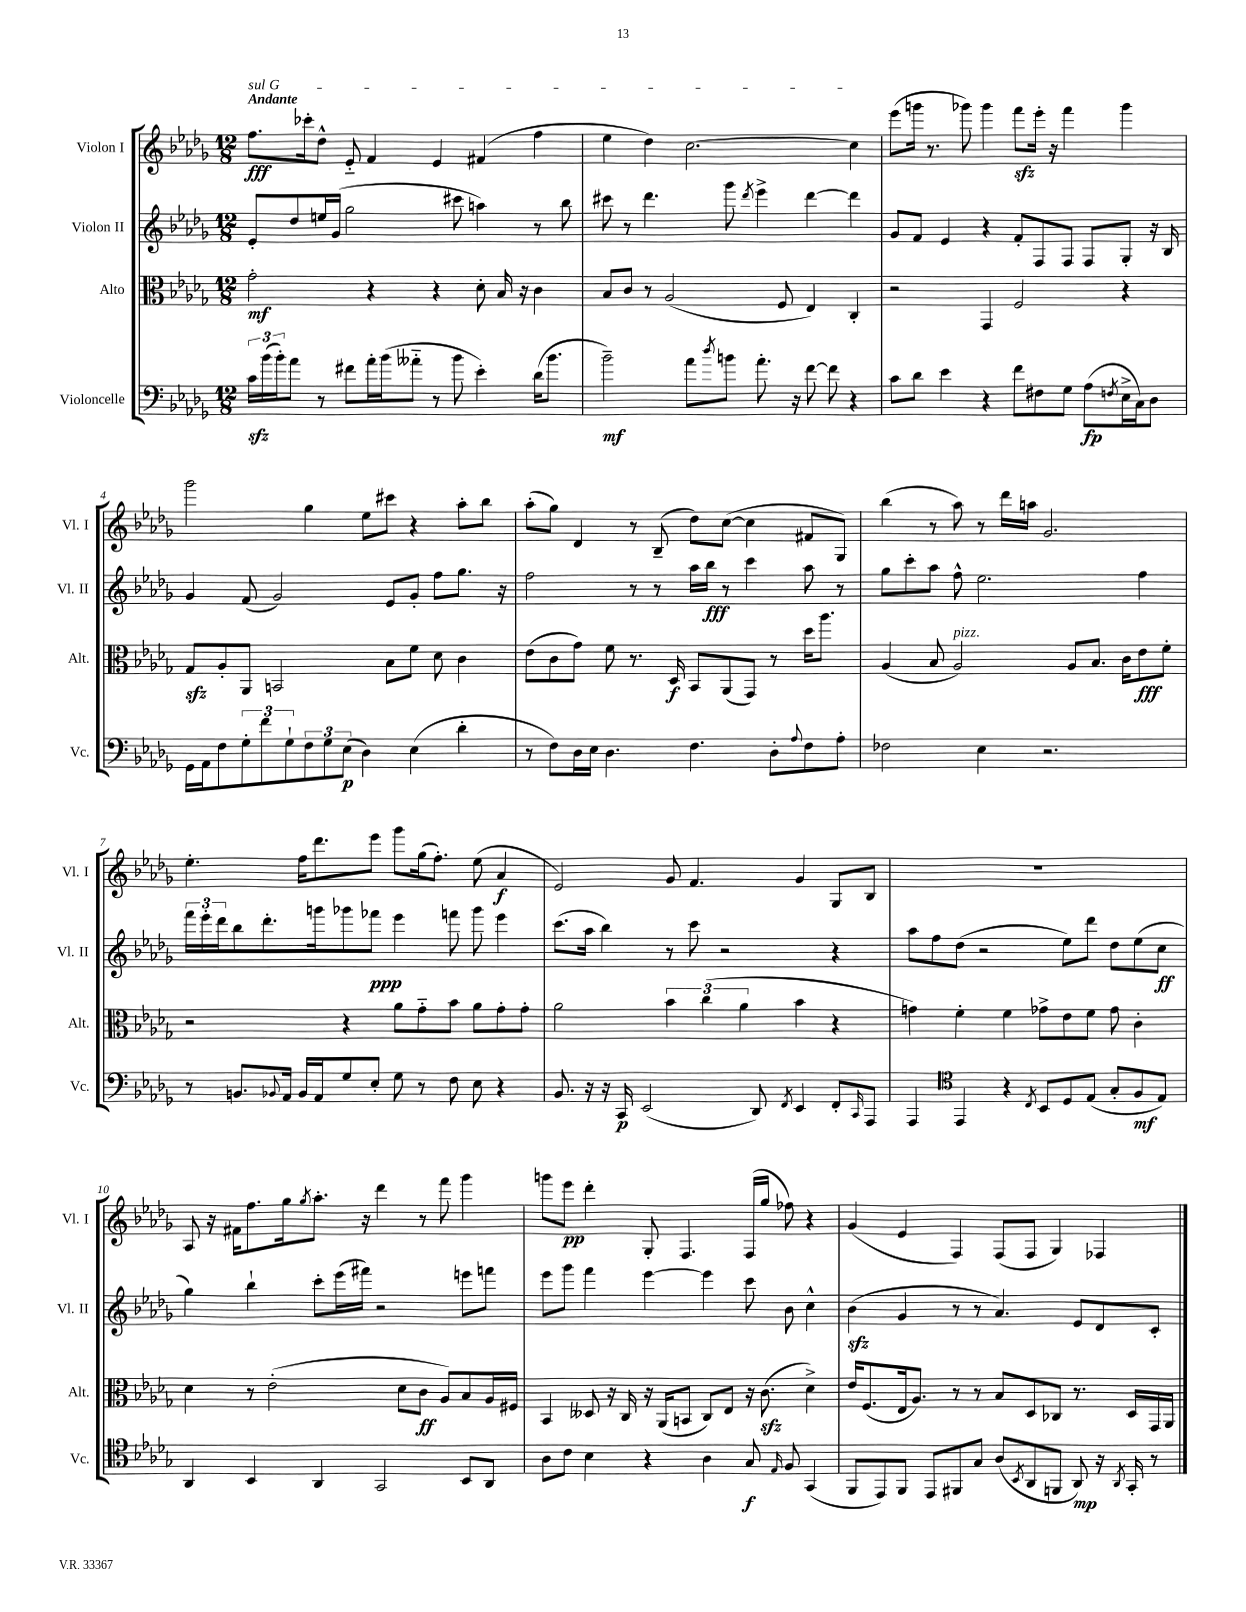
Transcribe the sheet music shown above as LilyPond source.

<<
\new StaffGroup <<
\new Staff = "s0" \with { instrumentName = "Violon I" shortInstrumentName = "Vl. I" } {
    \clef treble \key des \major \numericTimeSignature \time 12/8 \tempo "Andante"
    \once \override TextSpanner.bound-details.left.text = \markup { \italic "sul G" } f''8.\fff\startTextSpan ces'''16-. des''8-^ ees'8-_ f'4 ees'4 fis'4( f''4 |
    ees''4 des''4) c''2.~ c''4\stopTextSpan |
    ees'''8( g'''16 r8. ges'''8) ges'''4 f'''8\sfz ees'''16-. r16 f'''4 ges'''4 |
    ges'''2 ges''4 ees''8 cis'''8 r4 aes''8-. bes''8 |
    aes''8-.( ges''8) des'4 r8 bes8--( des''8) c''8~( c''4 fis'8 ges8) |
    bes''4( r8 aes''8) r8 des'''16 a''16 ges'2. |
    ees''4.-. f''16 des'''8. ees'''8 ges'''8 ges''16( f''8.-.) ees''8( aes'4\f |
    ees'2) ges'8 f'4. ges'4 ges8 bes8 |
    R1. |
    aes8 r16 fis'16 f''8. ges''16 \acciaccatura { ges''8 } aes''8.-. r16 des'''4 r8 f'''8 ges'''4 |
    g'''8 ees'''8\pp des'''4-. ges8-. f4. f16( ges''16 fes''8) r4 |
    ges'4( ees'4 f4) f8( f8 ges4) fes4 \bar "|." |
}
\new Staff = "s1" \with { instrumentName = "Violon II" shortInstrumentName = "Vl. II" } {
    \clef treble \key des \major \numericTimeSignature \time 12/8
    ees'8-. des''8 e''16 ges'16( ges''2 cis'''8 a''4) r8 bes''8 |
    cis'''8 r8 des'''4. ges'''8 \acciaccatura { des'''8 } ees'''4-> des'''4~ des'''4 |
    ges'8 f'8 ees'4 r4 f'8-. f8 f8 f8 ges8-. r16 bes16 |
    ges'4 f'8( ges'2) ees'8 ges'8-. f''8 ges''8. r16 |
    f''2 r8 r8 aes''16 bes''16\fff r8 c'''4 aes''8 r8 |
    ges''8 c'''8-. aes''8 f''8-^ ees''2. f''4 |
    \tuplet 3/2 { f'''16 ees'''16-. des'''16 } bes''8 des'''8.-. g'''16 ges'''8 fes'''8\ppp ees'''4 f'''8 ges'''8 ees'''4 |
    c'''8.( aes''16 bes''4) r8 c'''8 r2 r4 |
    aes''8 f''8 des''8( r2 ees''8) des'''8 des''8 ees''8( c''8\ff |
    ges''4) bes''4-! c'''8-. ees'''16( fis'''16) r2 e'''8 f'''8 |
    ees'''8 ges'''8 f'''4 ees'''4~ ees'''4 c'''8 bes'8 c''4-^ |
    bes'4\sfz( ges'4 r8 r8 aes'4.) ees'8 des'8 c'8-. \bar "|." |
}
\new Staff = "s2" \with { instrumentName = "Alto" shortInstrumentName = "Alt." } {
    \clef alto \key des \major \numericTimeSignature \time 12/8
    ges'2-.\mf r4 r4 des'8-. bes16 r16 c'4 |
    bes8 c'8 r8 aes2( f8 ees4) c4-. |
    r2 ges,4 f2 r4 |
    ges8\sfz aes8-. aes,8 b,2 bes8 f'8 des'8 c'4 |
    ees'8( c'8 ges'8) f'8 r8. des16\f bes,8 aes,8( ges,8) r8 des''16 aes''8. |
    aes4( bes8 aes2^\markup { \italic "pizz." }) aes8 bes8. c'16 ees'8\fff f'8-. |
    r2 r4 aes'8 ges'8-_ bes'8 aes'8 ges'8-. ges'8-. |
    aes'2 \tuplet 3/2 { bes'4 c''4( aes'4 } bes'4 r4 |
    g'4) f'4-. f'4 ges'8-> ees'8 f'8 ges'8 c'4-. |
    des'4 r8 ees'2-.( des'8 c'8\ff aes8) bes8 aes16 fis16 |
    bes,4 deses8 r16 c16 r16 aes,16( b,8 c8) ees8 r16 c'8.\sfz( des'4->) |
    ees'16 f8.( ees16 aes8.) r8 r8 bes8 des8 ces8 r8. des16 ges,16 aes,16 \bar "|." |
}
\new Staff = "s3" \with { instrumentName = "Violoncelle" shortInstrumentName = "Vc." } {
    \clef bass \key des \major \numericTimeSignature \time 12/8
    \tuplet 3/2 { c'16\sfz bes'16( bes'16-.) } aes'8 r8 fis'8 aes'16-. bes'16( aeses'8-_ r8 bes'8 ees'4-.) des'16( bes'8. |
    bes'2--\mf) aes'8 \acciaccatura { des''8 } b'8 aes'8.-. r16 f'8~ f'8 r4 |
    c'8 des'8 ees'4 r4 f'8 fis8 ges8 aes8\fp( \acciaccatura { f8 } ees16-> c16) des8 |
    ges,16 aes,16 f8 \tuplet 3/2 { ges8-. f'8 ges8-! } \tuplet 3/2 { f8 ges8 ees8\p( } des4) ees4( des'4-. |
    r8 f8) des16 ees16 des4. f4. des8-. \appoggiatura { aes8 } f8 aes8-. |
    fes2 ees4 r2. |
    r8 b,8. \appoggiatura { bes,8 } aes,16 bes,16 aes,16 ges8 ees8-. ges8 r8 f8 ees8 r4 |
    bes,8. r16 r16 c,16\p ees,2( des,8) \acciaccatura { f,8 } ees,4 f,8-. \grace { c,16 } aes,,8 |
    aes,,4 \clef tenor ees,4 r4 \acciaccatura { c8 } bes,8 des8 ees8( ges8-. f8\mf ees8) |
    aes,4 bes,4 aes,4 ges,2 bes,8 aes,8 |
    aes8 c'8 bes4 r4 aes4 ges8\f \grace { ees16 } f8 ges,4( |
    f,8 ees,8) f,8 ees,8 fis,8 ges8 aes8( \acciaccatura { bes,8 } aes,8 f,8 aes,8\mp) r16 \acciaccatura { aes,8 } ges,16-. r8 \bar "|." |
}
>>
>>
